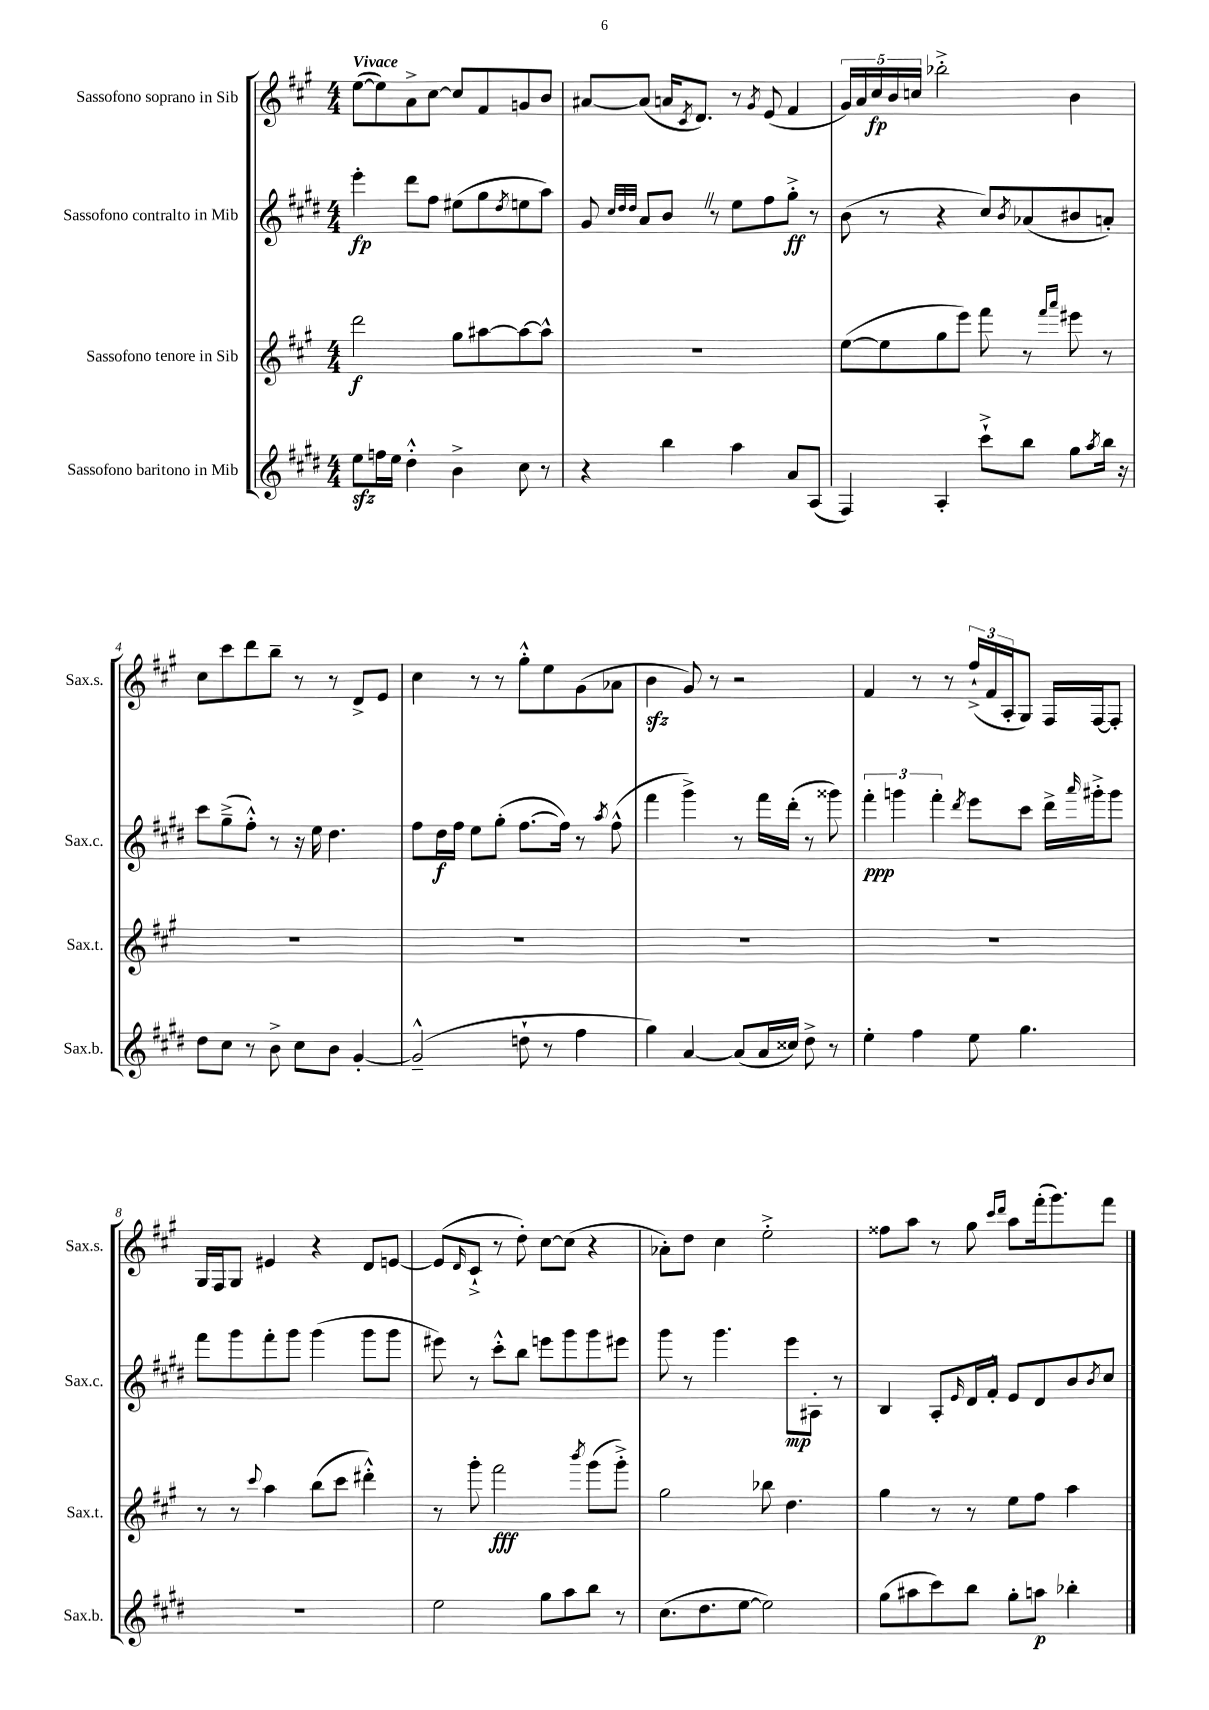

**kern	**kern	**kern	**kern
*staff4	*staff3	*staff2	*staff1
*clefG2	*clefG2	*clefG2	*clefG2
*k[f#c#g#d#]	*k[f#c#g#]	*k[f#c#g#d#]	*k[f#c#g#]
*M4/4	*M4/4	*M4/4	*M4/4
8ee\L	2ddd\	4eee'\	([8ee\L
16ff\L	.	.	8ee\])
16ee\JJ	.	.	.
4dd#'^^\	.	8ddd#\L	8a^\
.	.	8ff#\J	[8cc#\J
4b^\	8gg#\L	(8ee#\L	8cc#/]L
.	[8aa#\	8gg#\	8f#/
.	.	8qdd#/	.
8cc#\	8aa#\_	8ee\	8g/
8r	8aa#^^\]J	8aa\J)	8b/J
=	=	=	=
4r	1r	8g#/	[8a#/L
.	.	32qqcc#/LLL	.
.	.	32qqdd#/	.
.	.	32qqdd#/JJJ	.
.	.	8a/L	(8a#/]J
4bb\	.	8b/J	16a/LK
.	.	.	8qc#/
.	.	.	8.d/J)
.	.	8r	.
4aa\	.	8ee\L	8r
.	.	.	8qg#/
.	.	8ff#\	(8e/
8a/L	.	8gg#'^\J	4f#/
(8A/J	.	8r	.
=	=	=	=
4F#/)	([8ee\L	(8b\	20g#/LL)
.	.	.	20a/
.	.	.	20cc#/
.	8ee\]	8r	.
.	.	.	20b/
.	.	.	20cc/JJ
4A'/	8gg#\	4r	2bb-'^\
.	8eee\J)	.	.
8ccc#`^\L	8fff#\	8cc#/L)	.
.	.	8qb/	.
8bb\J	8r	(8a-/	.
.	16qqfff#/LL	.	.
.	16qqaaa/JJ	.	.
8gg#\L	8eee#\	8b#/	4b\
8qaa/	.	.	.
16bb\Jk	8r	8a'/J)	.
16r	.	.	.
=	=	=	=
8dd#\L	1r	8ccc#\L	8cc#\L
8cc#\J	.	(8gg#~^\	8ccc#\
8r	.	8ff#'^^\J)	8ddd\
8b^\	.	8r	8bb~\J
8cc#\L	.	16r	8r
.	.	16ee\	.
8b\J	.	4.dd#\	8r
[4g#'/	.	.	8d^/L
.	.	.	8e/J
=	=	=	=
(2g#~^^/]	1r	8ff#\L	4cc#\
.	.	16dd#\L	.
.	.	16ff#\JJ	.
.	.	8ee\L	8r
.	.	(8gg#'\J	8r
8dd`\	.	[8.ff#\L	8gg#'^^\L
8r	.	.	8ee\
.	.	16ff#\]Jk)	.
4ff#\	.	8r	(8g#\
.	.	8qaa/	.
.	.	(8ff#^^\	8a-\J
=	=	=	=
4gg#\)	1r	4fff#\	4b\
[4a/	.	4ggg#^\)	8g#/)
.	.	.	8r
(8a/]L	.	8r	2r
16a/L	.	16fff#\LL	.
16cc##/JJ)	.	(16ddd#'\JJ	.
8dd#^\	.	8r	.
8r	.	8ggg##\)	.
=	=	=	=
4ee'\	1r	6fff#'\	4f#/
.	.	6ggg\	.
4ff#\	.	.	8r
.	.	6fff#'\	.
.	.	.	8r
.	.	8qddd#/	.
8ee\	.	8eee\L	(24ff#`^/LL
.	.	.	24f#/
.	.	.	24A'/J
4.gg#\	.	8ccc#\J	8G#/J)
.	.	16ddd#^\LL	16F#/LL
.	.	16qqaaa/	.
.	.	16ggg#'^\J	[16F#/J
.	.	8ggg#\J	8F#'/]J
=	=	=	=
1r	8r	8fff#\L	16G#/LL
.	.	.	16F#/J
.	8r	8ggg#\	8G#/J
.	8qqccc#/	.	.
.	4aa\	8fff#'\	4e#/
.	.	8ggg#\J	.
.	(8bb\L	(4ggg#\	4r
.	8ccc#\J	.	.
.	4ddd#'^^\)	8ggg#\L	8d/L
.	.	8ggg#\J	[8e/J
=	=	=	=
2ee\	8r	8eee#\)	(8e/]L
.	.	.	16qqd/
.	8ggg#'\	8r	8c#`^/J
.	2fff#\	8ccc#'^^\L	8r
.	.	8bb\J	8dd'\)
8gg#\L	.	8eee\L	[8cc#\L
8aa\	.	8ggg#\	(8cc#\]J
.	8qbbb/	.	.
8bb\J	(8ggg#\L	8ggg#\	4r
8r	8ggg#'^\J)	8eee#\J	.
=	=	=	=
(8.cc#\L	2gg#\	8ggg#\	8a-'\L)
.	.	8r	8dd\J
8.dd#\	.	.	.
.	.	4.ggg#\	4cc#\
[8ee\J	.	.	.
2ee\])	8bb-\	.	2ee'^\
.	4.dd\	8eee\L	.
.	.	8A#'\J	.
.	.	8r	.
=	=	=	=
(8gg#\L	4gg#\	4B/	8ff##\L
8aa#\	.	.	8aa\J
8ccc#\)	8r	8A'/L	8r
.	.	16qqe/	.
8bb\J	8r	16d#/L	8gg#\
.	.	16f#'^^/JJ	.
.	.	.	16qqccc#/LL
.	.	.	16qqddd/JJ
8gg#'\L	8ee\L	8e/L	8aa\L
8aa\J	8ff#\J	8d#/	(16fff#'\k
.	.	.	8.ggg#\)
4bb-'\	4aa\	8b/	.
.	.	8qb/	.
.	.	8cc#/J	8fff#\J
==	==	==	==
*-	*-	*-	*-
